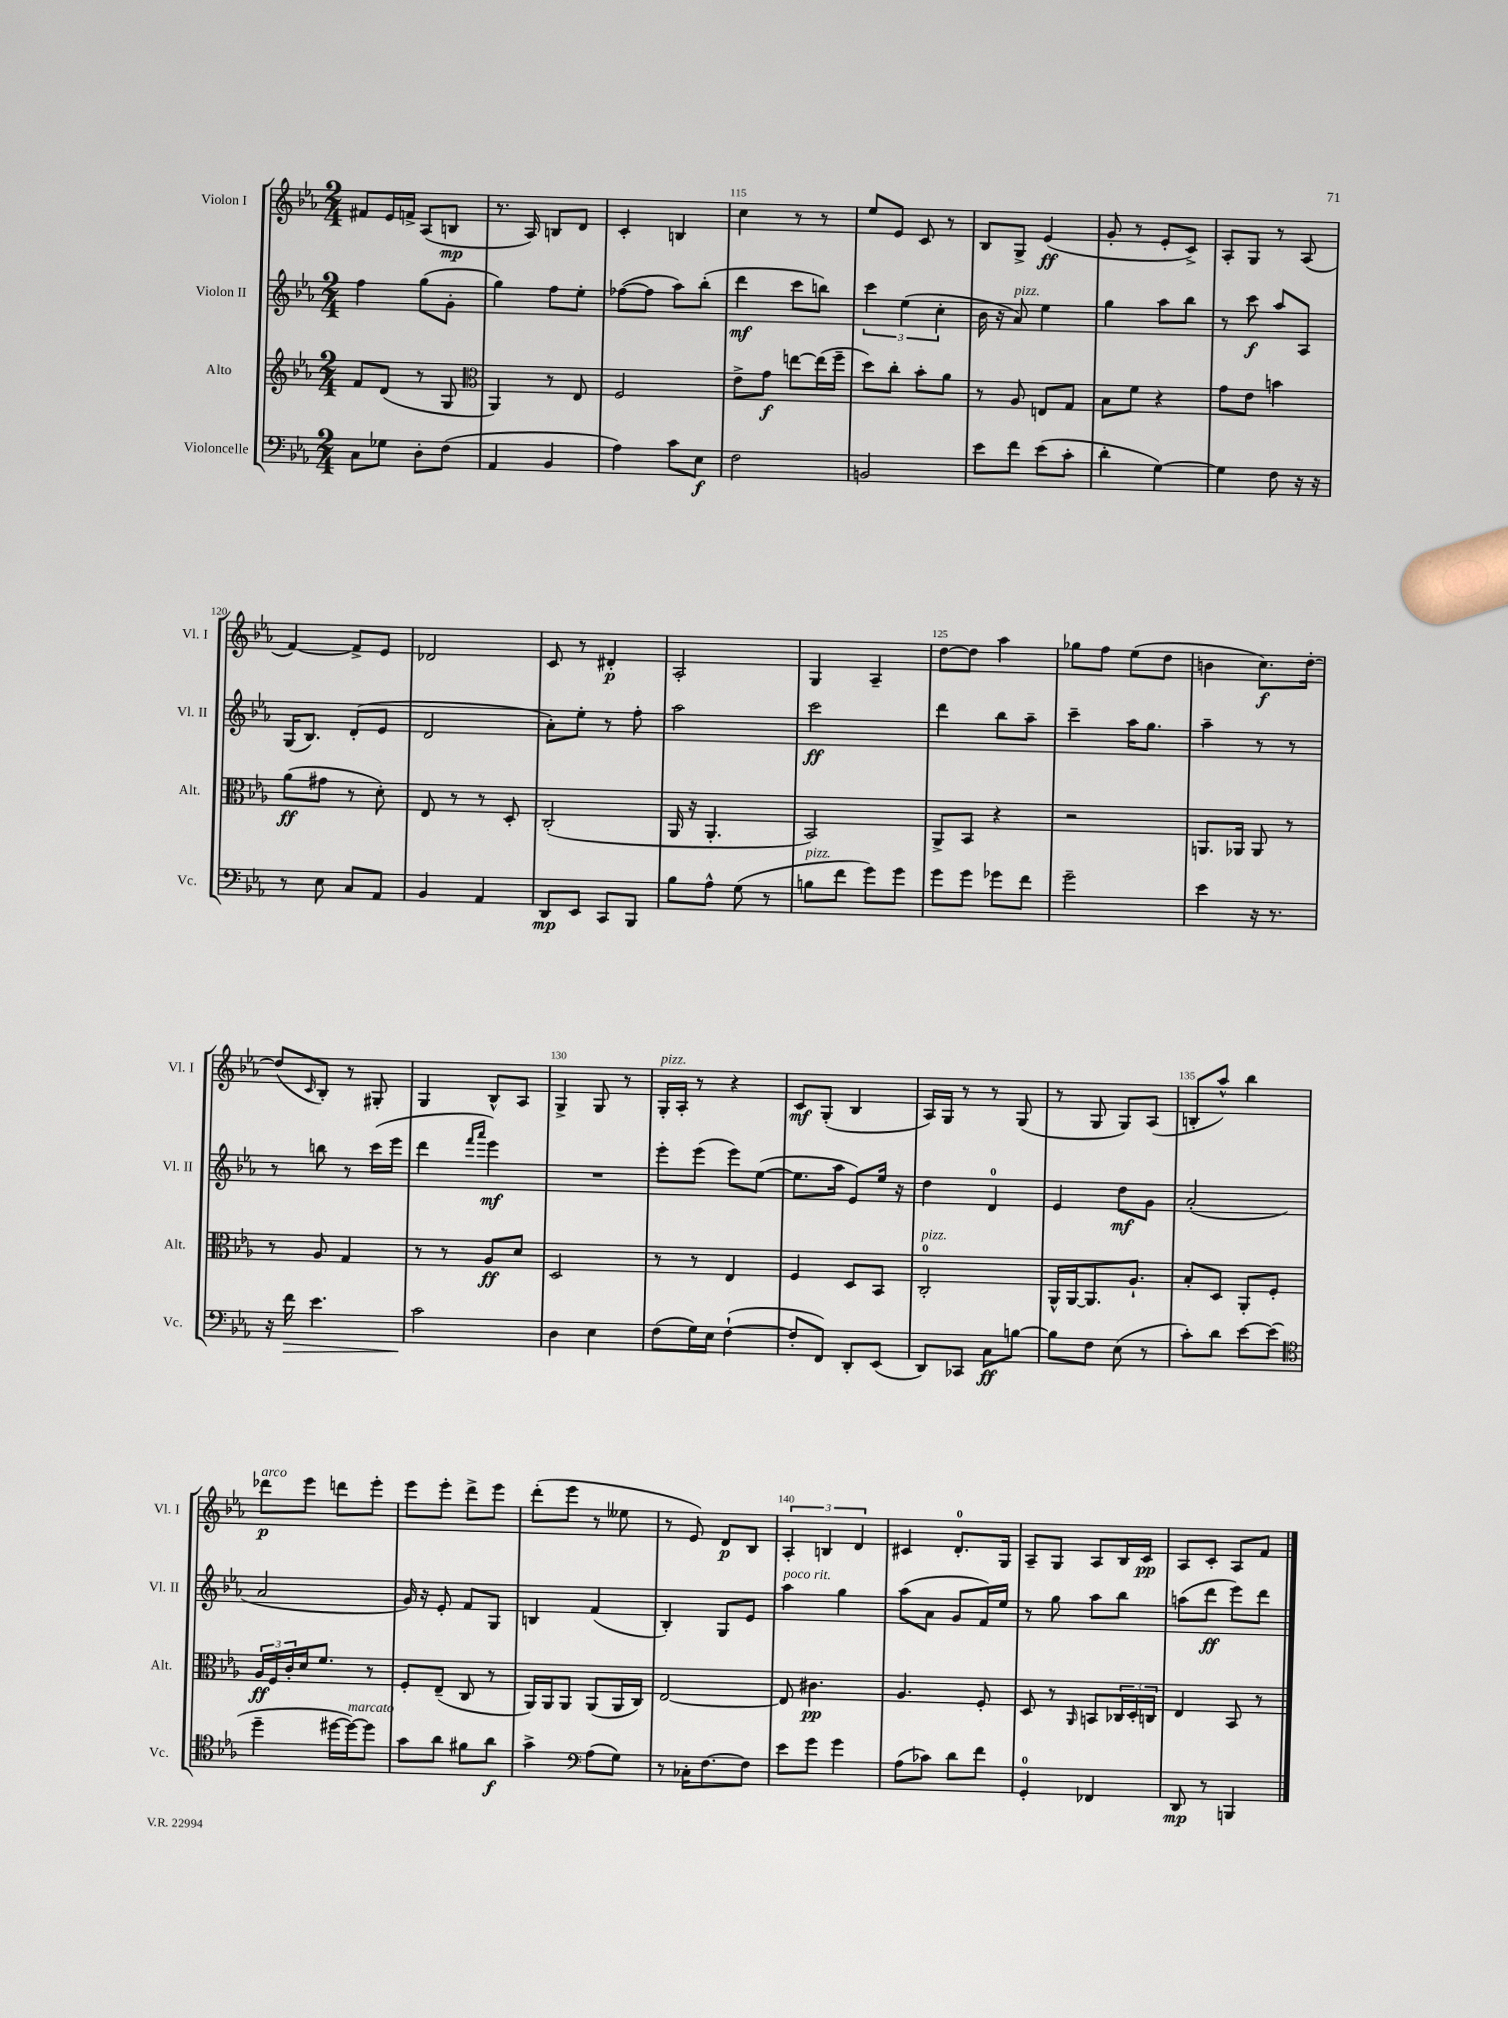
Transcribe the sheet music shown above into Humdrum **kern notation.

**kern	**dynam	**kern	**dynam	**kern	**dynam	**kern	**dynam
*part4	*part4	*part3	*part3	*part2	*part2	*part1	*part1
*staff4	*staff4	*staff3	*staff3	*staff2	*staff2	*staff1	*staff1
*I"Violoncelle	*	*I"Alto	*	*I"Violon II	*	*I"Violon I	*
*I'Vc.	*	*I'Alt.	*	*I'Vl. II	*	*I'Vl. I	*
*clefF4	*	*clefG2	*	*clefG2	*	*clefG2	*
*k[b-e-a-]	*	*k[b-e-a-]	*	*k[b-e-a-]	*	*k[b-e-a-]	*
*M2/4	*	*M2/4	*	*M2/4	*	*M2/4	*
=112	=112	=112	=112	=112	=112	=112	=112
8C\L	.	8f/L	.	4ff\	.	8f#X/L	.
8G-X\J	.	(8d/J	.	.	.	16e-/L	.
.	.	.	.	.	.	16fn^/JJ	.
8D'\L	.	8r	.	(8gg\L	.	(8A-/L	.
(8F\J	.	8G/	.	8g'\J	.	8Bn/J	mp
=113	=113	=113	=113	=113	=113	=113	=113
*	*	*clefC3	*	*	*	*	*
4AA-/	.	4AA-/)	.	4gg\)	.	8.r	.
.	.	.	.	.	.	16A-/)	.
4BB-/	.	8r	.	8ff\L	.	8Bn/L	.
.	.	8E-/	.	8ee-'\J	.	8d/J	.
=114	=114	=114	=114	=114	=114	=114	=114
4A-\)	.	2F/	.	([8ff-X\L	.	4c'/	.
.	.	.	.	8ff-\J]	.	.	.
8c\L	.	.	.	8aa-\L)	.	4Bn/	.
8E-\J	f	.	.	(8bb-'\J	.	.	.
=115	=115	=115	=115	=115	=115	=115	=115
2F\	.	8e-^\L	.	4ddd\	mf	4cc\	.
.	.	8g\J	f	.	.	.	.
.	.	[8een\L	.	8ccc\L	.	8r	.
.	.	(16ee\L]	.	8bbn\J)	.	8r	.
.	.	16ff~\JJ	.	.	.	.	.
=116	=116	=116	=116	=116	=116	=116	=116
2BBn/	.	8dd\L)	.	6ccc\	.	8ee-/L	.
.	.	8cc'\J	.	.	.	8e-/J	.
.	.	.	.	(6ee-\	.	.	.
.	.	8b-'\L	.	.	.	8c/	.
.	.	.	.	6cc'\	.	.	.
.	.	8a-\J	.	.	.	8r	.
=117	=117	=117	=117	=117	=117	=117	=117
8e-\L	.	8r	.	16b-\	.	8B-/L	.
.	.	.	.	16r	.	.	.
!	!	!	!	!LO:TX:a:i:t=pizz.	!	!	!
8f\J	.	8A-/	.	8a-/)	.	8G^/J	.
(8e-\L	.	8En/L	.	4ee-\	.	(4e-/	ff
8c'\J	.	8G/J	.	.	.	.	.
=118	=118	=118	=118	=118	=118	=118	=118
4d'\	.	8B-\L	.	4gg\	.	8g'/	.
.	.	8f\J	.	.	.	8r	.
[4G\)	.	4r	.	8aa-\L	.	8e-'/L	.
.	.	.	.	8bb-\J	.	8c^/J)	.
=119	=119	=119	=119	=119	=119	=119	=119
4G\]	.	8g\L	.	8r	.	8A-'/L	.
.	.	8e-\J	.	8ccc\	f	8G/J	.
8F\	.	4bn\	.	8aa-/L	.	8r	.
16r	.	.	.	8A-/J	.	(8A-/	.
16r	.	.	.	.	.	.	.
!!LO:LB:g=z
=120	=120	=120	=120	=120	=120	=120	=120
8r	.	(8a-\L	ff	(16G/KL	.	[4f/)	.
.	.	.	.	8.B-/J)	.	.	.
8E-\	.	8g#X\J	.	.	.	.	.
8C/L	.	8r	.	(8d'/L	.	8f^/L]	.
8AA-/J	.	8d'\)	.	8e-/J	.	8e-/J	.
=121	=121	=121	=121	=121	=121	=121	=121
4BB-/	.	8E-/	.	2d/	.	2d-X/	.
.	.	8r	.	.	.	.	.
4AA-/	.	8r	.	.	.	.	.
.	.	8D'/	.	.	.	.	.
=122	=122	=122	=122	=122	=122	=122	=122
8DD/L	mp	(2C'/	.	8a-'\L)	.	8c/	.
8EE-/J	.	.	.	8ee-'\J	.	8r	.
8CC/L	.	.	.	8r	.	4d#X'/	p
8BBB-/J	.	.	.	8ff'\	.	.	.
=123	=123	=123	=123	=123	=123	=123	=123
8B-\L	.	16AA-/	.	2aa-\	.	2A-'/	.
.	.	16r	.	.	.	.	.
8A-^^\J	.	4.AA-'/	.	.	.	.	.
(8G\	.	.	.	.	.	.	.
8r	.	.	.	.	.	.	.
=124	=124	=124	=124	=124	=124	=124	=124
!LO:TX:a:i:t=pizz.	!	!	!	!	!	!	!
8Bn\L	.	2BB-/)	.	2ccc\	ff	4G/	.
8f\J	.	.	.	.	.	.	.
8g\L)	.	.	.	.	.	4A-~/	.
8g\J	.	.	.	.	.	.	.
=125	=125	=125	=125	=125	=125	=125	=125
8g\L	.	8AA-^/L	.	4ddd\	.	[8dd\L	.
8g\J	.	8BB-/J	.	.	.	8dd\J]	.
8g-X\L	.	4r	.	8bb-\L	.	4aa-\	.
8f\J	.	.	.	8aa-~\J	.	.	.
=126	=126	=126	=126	=126	=126	=126	=126
2g~\	.	2r	.	4ccc~\	.	8gg-X\L	.
.	.	.	.	.	.	8ff\J	.
.	.	.	.	16aa-\KL	.	(8ee-\L	.
.	.	.	.	8.gg\J	.	.	.
.	.	.	.	.	.	8dd\J	.
=127	=127	=127	=127	=127	=127	=127	=127
4e-\	.	8.AAn/L	.	4aa-~\	.	4bn\	.
.	.	16AA-X/Jk	.	.	.	.	.
16r	.	8AA-/	.	8r	.	8.cc\L)	f
8.r	.	.	.	.	.	.	.
.	.	8r	.	8r	.	.	.
.	.	.	.	.	.	[16dd'\Jk	.
!!LO:LB:g=z
=128	=128	=128	=128	=128	=128	=128	=128
16r	.	8r	.	8r	.	(8dd/L]	.
!	!LO:HP:b	!	!	!	!	!	!
16f\	>	.	.	.	.	.	.
.	.	.	.	.	.	16qqc/	.
4.e-\	.	8A-/	.	8bbn\	.	8B-'/J)	.
.	.	4G/	.	8r	.	8r	.
.	.	.	.	(16ccc\LL	.	8G#X'/	.
.	.	.	.	16eee-\JJ	.	.	.
=129	=129	=129	=129	=129	=129	=129	=129
2c\	.	8r	.	4ddd\	.	4G/	.
.	.	8r	.	.	.	.	.
.	.	.	.	16qqfff/LL	.	.	.
.	.	.	.	16qqaaa-/JJ	.	.	.
.	.	8A-/L	ff	4eee-\)	mf	8B-^^/L	.
.	.	8d/J	.	.	.	8A-/J	.
.	]	.	.	.	.	.	.
=130	=130	=130	=130	=130	=130	=130	=130
4D\	.	2D/	.	2r	.	4G^/	.
4E-\	.	.	.	.	.	8G/	.
.	.	.	.	.	.	8r	.
=131	=131	=131	=131	=131	=131	=131	=131
!	!	!	!	!	!	!LO:TX:a:i:t=pizz.	!
(8F\L	.	8r	.	8eee-'\L	.	16G'/LL	.
.	.	.	.	.	.	16A-'/JJ	.
16G\L)	.	8r	.	(8eee-\J	.	8r	.
16E-\JJ	.	.	.	.	.	.	.
([4F`\	.	4E-/	.	8eee-\L)	.	4r	.
.	.	.	.	([8ee-\J	.	.	.
=132	=132	=132	=132	=132	=132	=132	=132
8F'/L]	.	4F/	.	8.ee-\L]	.	8c/L	mf
8FF/J)	.	.	.	.	.	(8G'/J	.
.	.	.	.	16aa-\Jk	.	.	.
8DD'/L	.	8D/L	.	8e-/L)	.	4B-/	.
(8EE-/J	.	8BB-/J	.	16ee-/Jk	.	.	.
.	.	.	.	16r	.	.	.
=133	=133	=133	=133	=133	=133	=133	=133
!	!	!LO:TX:a:i:t=pizz.	!	!	!	!	!
8DD/L)	.	2C'/	.	4dd\	.	16A-/LL)	.
.	.	.	.	.	.	16G/JJ	.
8CC-X/J	.	.	.	.	.	8r	.
8C\L	ff	.	.	4d/	.	8r	.
[8Bn\J	.	.	.	.	.	(8G/	.
=134	=134	=134	=134	=134	=134	=134	=134
8B\L]	.	16AA-^^/LL	.	4e-/	.	8r	.
.	.	[16AA-/J	.	.	.	.	.
8F\J	.	8.AA-/]	.	.	.	8G/	.
(8E-\	.	.	.	8dd\L	mf	8G/L)	.
.	.	8.A-`/J	.	.	.	.	.
8r	.	.	.	8g\J	.	(8A-/J	.
=135	=135	=135	=135	=135	=135	=135	=135
8c'\L)	.	8B-'/L	.	(2a-'/	.	8Bn'/L	.
8d\J	.	8D/J	.	.	.	8aa-^^/J)	.
[8e-\L	.	8AA-'/L	.	.	.	4bb-\	.
(8e-\J]	.	8F'/J	.	.	.	.	.
!!LO:LB:g=z
=136	=136	=136	=136	=136	=136	=136	=136
*clefC4	*	*	*	*	*	*	*
!	!	!	!	!	!	!LO:TX:a:i:t=arco	!
4dd~\	.	24A-/LL	ff	2a-/	.	8ddd-X\L	p
.	.	24F/	.	.	.	.	.
.	.	24c'/	.	.	.	.	.
.	.	16d/J	.	.	.	8eee-\J	.
.	.	8.f/J	.	.	.	.	.
[16dd#X\LL	.	.	.	.	.	8dddn\L	.
!LO:TX:a:i:t=marcato	!	!	!	!	!	!	!
16dd#\J_)	.	.	.	.	.	.	.
8dd#\J]	.	8r	.	.	.	8eee-'\J	.
=137	=137	=137	=137	=137	=137	=137	=137
8g\L	.	8F'/L	.	16g/)	.	8eee-\L	.
.	.	.	.	16r	.	.	.
8a-\J	.	(8E-~/J	.	8e-'/	.	8eee-'\J	.
8f#X\L	.	8C/	.	8f/L	.	8ddd^\L	.
8a-\J	f	8r	.	8G/J	.	8eee-\J	.
=138	=138	=138	=138	=138	=138	=138	=138
4g^\	.	16AA-/LL)	.	4Bn/	.	(8ddd'\L	.
.	.	16AA-/J	.	.	.	.	.
.	.	8AA-/J	.	.	.	8eee-\J	.
*clefF4	*	*	*	*	*	*	*
(8A-\L	.	(8AA-/L	.	(4f/	.	8r	.
8G\J)	.	16AA-/L	.	.	.	8ee--X\	.
.	.	16C/JJ)	.	.	.	.	.
=139	=139	=139	=139	=139	=139	=139	=139
8r	.	[2E-/	.	4B-'/)	.	8r	.
16C-X'\KL	.	.	.	.	.	8e-/)	.
[8.F\	.	.	.	.	.	.	.
.	.	.	.	8G/L	.	8d/L	p
8F\J]	.	.	.	8e-/J	.	8B-/J	.
=140	=140	=140	=140	=140	=140	=140	=140
!	!	!	!	!LO:TX:a:i:t=poco rit.	!	!	!
8e-\L	.	8E-/]	.	4aa-\	.	6A-'/	.
8g\J	.	4.c#X\	pp	.	.	.	.
.	.	.	.	.	.	6Bn/	.
4g\	.	.	.	4gg\	.	.	.
.	.	.	.	.	.	6d/	.
=141	=141	=141	=141	=141	=141	=141	=141
(8A-\L	.	4.A-/	.	(8aa-\L	.	4c#X/	.
8c-X\J)	.	.	.	8a-\J	.	.	.
8d\L	.	.	.	8g/L	.	8.d'/L	.
8f\J	.	8F'/	.	16f/L)	.	.	.
.	.	.	.	16ee-/JJ	.	16G/Jk	.
=142	=142	=142	=142	=142	=142	=142	=142
4GG'/	.	8D/	.	8r	.	8A-~/L	.
.	.	8r	.	8gg\	.	8G/J	.
.	.	16qqAA-/	.	.	.	.	.
4FF-X/	.	8BBn/L	.	8aa-\L	.	8A-/L	.
.	.	24C-X/L	.	8bb-\J	.	16B-/L	.
.	.	24D'/	.	.	.	.	.
.	.	.	.	.	.	16c/JJ	pp
.	.	24Cn/JJ	.	.	.	.	.
=143	=143	=143	=143	=143	=143	=143	=143
8DD/	mp	4E-/	.	(8aan\L	.	8A-/L	.
8r	.	.	.	8ddd\J	ff	8c'/J	.
4BBBn/	.	8BB-/	.	8eee-\L)	.	8A-/L	.
.	.	8r	.	8ddd\J	.	8f/J	.
==	==	==	==	==	==	==	==
*-	*-	*-	*-	*-	*-	*-	*-
